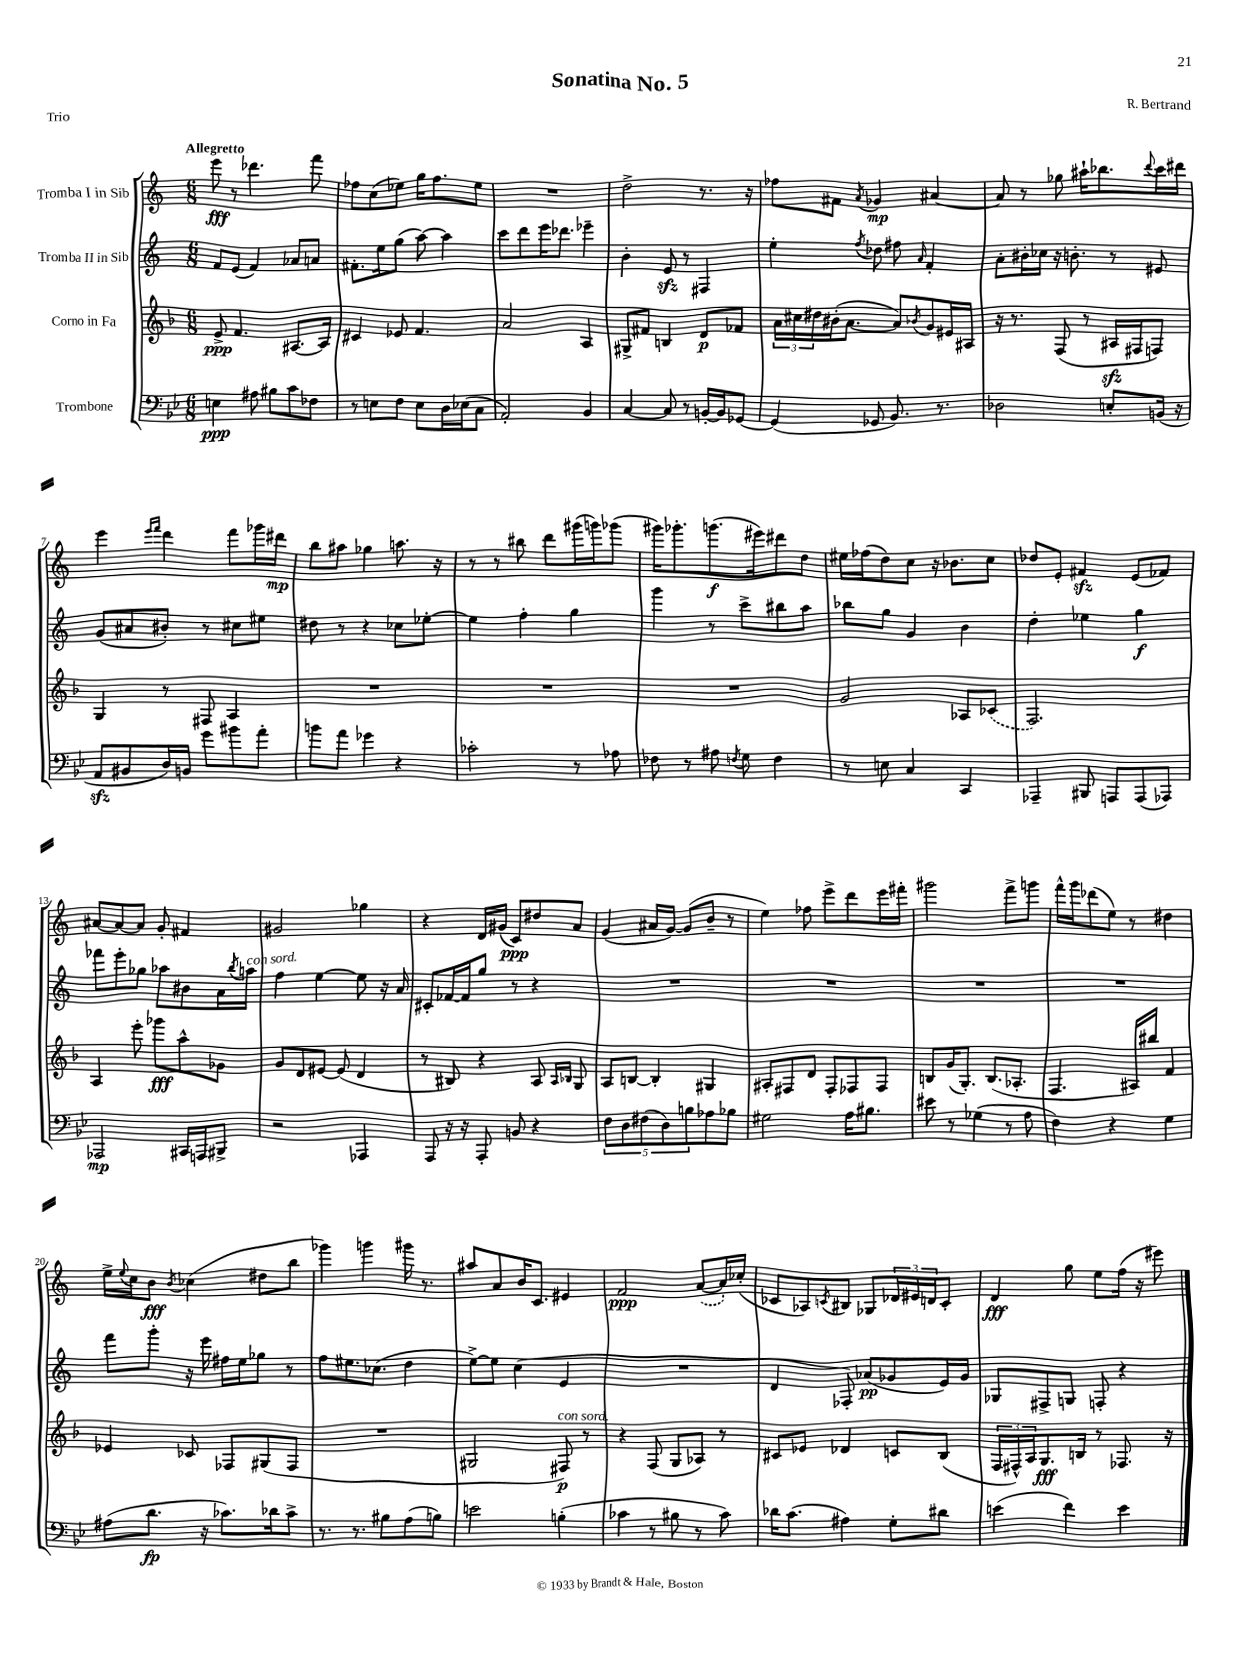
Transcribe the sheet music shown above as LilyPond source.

\header { title = "Sonatina No. 5" composer = "R. Bertrand" piece = "Trio" }
<<
\new StaffGroup <<
\new Staff = "s0" \with { instrumentName = "Tromba I in Sib" } {
    \clef treble \key c \major \numericTimeSignature \time 6/8 \tempo "Allegretto"
    e'''8\fff r8 des'''4. f'''8 |
    fes''8 c''8( ees''8) g''16 fes''8. ees''8 |
    R2. |
    d''2-> r8. r16 |
    fes''8 fis'8 \acciaccatura { a'8 } ges'4\mp ais'4~ |
    ais'8 r8 ges''8 ais''16-! bes''8. \appoggiatura { d'''8 } c'''16 dis'''16 |
    e'''4 \grace { e'''16 f'''16 } d'''4 f'''8 ges'''16 dis'''16\mp |
    b''8 ais''8 ges''4 a''8. r16 |
    r8 r8 bis''8 d'''8 gis'''16( g'''16) ges'''8( |
    gis'''16) ges'''8.-. g'''8.\f( eis'''16) dis'''8 d''8 |
    eis''16 fes''16( d''8) c''8 r16 bes'8. c''8 |
    des''8 e'8-. fis'4\sfz e'8( fes'8) |
    ais'8~ ais'8~ ais'8 g'8-. fis'4 |
    gis'2 ges''4 |
    r4 d'16 gis'16( c'8\ppp) dis''8 a'8 |
    g'4( ais'16 g'16~) g'8( b'8-- r8 |
    e''4) fes''8 e'''8-> d'''8 e'''16 fis'''16-. |
    gis'''2 f'''8-> g'''8 |
    f'''16-^ g'''16 des'''8( e''8) r8 dis''4 |
    e''16-> \appoggiatura { e''8 } c''16 b'8\fff \acciaccatura { b'8 } ces''4( dis''8 b''8 |
    ges'''4) g'''4 gis'''16 r8. |
    ais''8 a'8 b'16 c'8. eis'4 |
    f'2\ppp \once \slurDashed a'8~( a'16-.) ces''16-.( |
    ces'8 aes8) \acciaccatura { c'8 } bis8 ges8 \tuplet 3/2 { des'16 eis'16 d'16 } c'8-. |
    d'4\fff g''8 e''8 f''16( r16 eis'''8) \bar "|." |
}
\new Staff = "s1" \with { instrumentName = "Tromba II in Sib" } {
    \clef treble \key c \major \numericTimeSignature \time 6/8
    f'8 e'8( f'4) aes'8 a'8 |
    fis'8.-. e''16 g''8( a''8~) a''4 |
    c'''8 d'''8 e'''16 des'''8. ees'''4-- |
    b'4-. e'8\sfz r8 fis4 |
    e''4-. \acciaccatura { f''8 } des''8 fis''8 \grace { a'16 } f'4-. |
    a'8-. bis'16-. ces''16 r16 b'8.-. r8 eis'8 |
    g'8( ais'8 bis'8-.) r8 cis''8 eis''8 |
    dis''8 r8 r4 ces''8 ees''8~-. |
    ees''4 f''4-. g''4 |
    g'''4 r8 c'''8-> bis''8 a''8 |
    bes''8 g''8 g'4 b'4 |
    d''4-. ees''4 g''4\f |
    fes'''8 e'''8-. ges''8 aes''8 bis'8 a'16 \acciaccatura { b''8 } a''16^\markup { \italic "con sord." } |
    f''4 e''4~ e''8 r16 a'16 |
    cis'8-. fes'16~ fes'16 g''8 r8 r4 |
    R2. |
    R2. |
    R2. |
    R2. |
    f'''8 g'''8-. r16 e'''16 fis''16 e''16 ges''8 r8 |
    f''8 eis''8. ces''8.( d''4 |
    e''8~->) e''8 c''4( e'4 |
    R2. |
    d'4 fes8-.) aes'8\pp( ges'8 e'16) ges'16 |
    ges8 fis8-> g8 f8-. r4 \bar "|." |
}
\new Staff = "s2" \with { instrumentName = "Corno in Fa" } {
    \clef treble \key f \major \numericTimeSignature \time 6/8
    e'8->\ppp f'4. ais8.~ ais16 |
    cis'4 ees'8 f'4. |
    a'2 a4 |
    gis8-> fis'8 b4 d'8\p fes'8 |
    \tuplet 3/2 { a'16 cis''16 dis''16 } bis'16-.( a'8.~ a'8) \acciaccatura { bes'8 } g'8 eis'16 ais16 |
    r16 r8. f8( r8 ais16\sfz fis16 f8) |
    g4 r8 fis8 a4 |
    R2. |
    R2. |
    R2. |
    g'2 aes8 \once \slurDashed ces'8( |
    f2.) |
    a4 e'''8-. ges'''8\fff a''8-^ ges'8 |
    g'8 d'8 eis'8~ eis'8( d'4 |
    r8 bis8) r4 a8 \grace { a16 bes16 } g8 |
    a8 b8~ b4-. gis4 |
    ais8-. fis8 d'8 fis8-. fes8 fes8 |
    b8 g'16( g8.-.) b8.( aes8.-. |
    f4. ais16) bis''16 f'4 |
    ees'4 ces'8 fes8 gis8( fes8 |
    R2. |
    gis2 fis8\p^\markup { \italic "con sord." }) r8 |
    r4 f8( g8 aes8) r8 |
    cis'8 ees'8 des'4 c'8 bes8( |
    \tuplet 3/2 { f16 fis16-^) a16 } g8.\fff b16 r8 fes8. r16 \bar "|." |
}
\new Staff = "s3" \with { instrumentName = "Trombone" } {
    \clef bass \key bes \major \numericTimeSignature \time 6/8
    e4\ppp ais8 bis8 c'8 fes8 |
    r8 e8 f8 e8 d16 ees16( c8 |
    a,2-.) bes,4 |
    c4~ c8 r8 b,16~-. b,16 ges,8~ |
    ges,4( ges,8 bes,8.) r8. |
    des2 e8-. b,16( r16 |
    a,8\sfz bis,8 d16) b,16 g'8 bis'8 a'8-. |
    b'8 a'8 ges'4 r4 |
    ces'2-. r8 aes8 |
    fes8 r8 ais8 \acciaccatura { f8 } g8 f4 |
    r8 e8 c4 c,4 |
    aes,,4-- bis,,8 a,,8 a,,8( aes,,8) |
    aes,,2\mp cis,16 a,,16 bis,,8-> |
    r2 aes,,4 |
    a,,8 r16 r16 a,,8-. b,8 r4 |
    \tuplet 5/4 { f8 d8 fis8( d8) b8 } aes8 bes8 |
    gis2 a16 bis8. |
    eis'8 r8 ges4( r8 a8 |
    f4) r4 g4 |
    ais8( d'8.\fp r16 ces'8.) des'16 ces'8-> |
    r8. r8. bis8 a8( b8) |
    e'2 b4-.( |
    ces'4 r8 bis8 r8 ces'8) |
    des'16 c'8.( ais4) g8-. dis'8 |
    e'4( f'4) e'4 \bar "|." |
}
>>
>>
